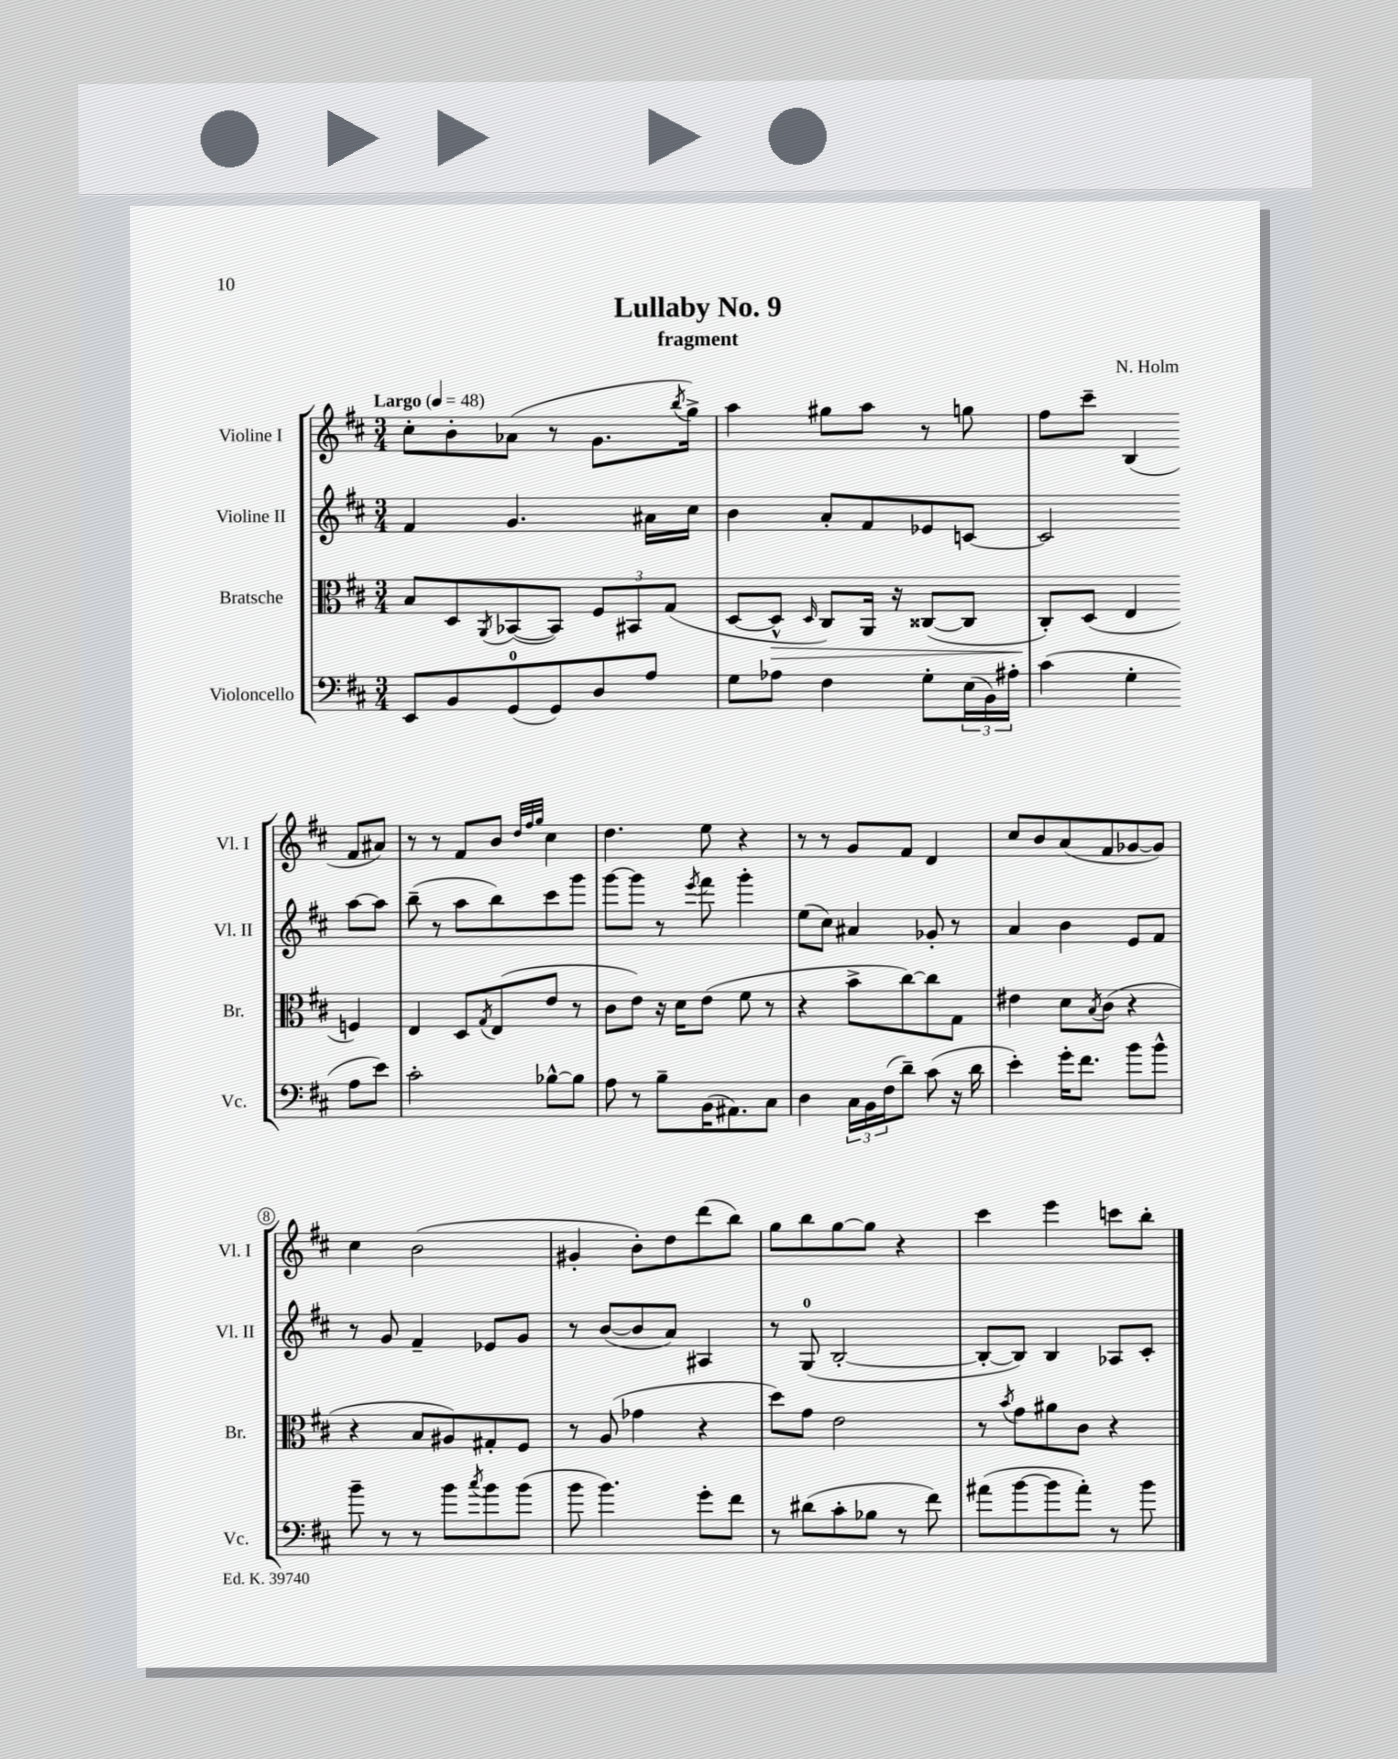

**kern	**kern	**dynam	**kern	**kern
*part4	*part3	*part3	*part2	*part1
*staff4	*staff3	*staff3	*staff2	*staff1
*I"Violoncello	*I"Bratsche	*	*I"Violine II	*I"Violine I
*I'Vc.	*I'Br.	*	*I'Vl. II	*I'Vl. I
*clefF4	*clefC3	*	*clefG2	*clefG2
*k[f#c#]	*k[f#c#]	*	*k[f#c#]	*k[f#c#]
*M3/4	*M3/4	*	*M3/4	*M3/4
*MM48	*MM48	*	*MM48	*MM48
=1	=1	=1	=1	=1
!	!	!	!	!LO:TX:a:B:t=Largo
8EE/L	8B/L	.	4f#/	8cc#'\L
8BB/	8D/	.	.	8b'\
.	8qAA/	.	.	.
(8GG/	([8BB-X/	.	4.g/	(8a-X\J
8GG/)	8BB-/J])	.	.	8r
8D/	12F#/L	.	.	8.g\L
.	12BB#X/	.	.	.
8A/J	.	.	16a#X\LL	.
.	(12G/J	.	.	.
.	.	.	.	8qbb/
.	.	.	16cc#\JJ	16gg^\Jk)
=2	=2	=2	=2	=2
8G\L	[8D/L	.	4b\	4aa\
!	!	!LO:HP:b	!	!
8A-X\J	8D^^/J]	>	.	.
.	16qqD/	.	.	.
4F#\	8C#/L)	.	8a'/L	8gg#X\L
.	16AA/Jk	.	8f#/	8aa\J
.	16r	.	.	.
8G'\L	([8C##X/L	.	8e-X/	8r
(24E\L	8C##/J]	.	[8cn/J	8ggn\
24BB\)	.	.	.	.
24A#X'\JJ	.	.	.	.
=3	=3	=3	=3	=3
(4c#\	8C#'/L)	.	2c/]	8ff#\L
.	(8D/J	]	.	8ccc#~\J
4G'\	4E/	.	.	(4B/
8A\L	4Fn/)	.	[8aa\L	8f#/L
8e\J)	.	.	8aa\J]	8a#X/J)
!!LO:LB:g=z
=4	=4	=4	=4	=4
2c#'\	4E/	.	(8bb~\	8r
.	.	.	8r	8r
.	8D/L	.	8aa\L	8f#/L
.	8qG/	.	.	.
.	(8E/	.	8bb\)	8b/J
.	.	.	.	32qqdd/LLL
.	.	.	.	32qqff#/
.	.	.	.	32qqgg/JJJ
[8B-X^^\L	8e/J	.	8ccc#\	4cc#\
8B-\J]	8r	.	8ggg\J	.
=5	=5	=5	=5	=5
8A\	8c#\L	.	[8ggg\L	4.dd\
8r	8e\J)	.	8ggg\J]	.
8B~\L	16r	.	8r	.
.	16d\KL	.	.	.
.	.	.	8qeee/	.
(16BB\K	(8e\J	.	8fff#\	8ee\
8.AA#X\)	.	.	.	.
.	8f#\	.	4ggg'\	4r
8C#\J	8r	.	.	.
=6	=6	=6	=6	=6
4D\	4r	.	(8ee\L	8r
.	.	.	8cc#\J)	8r
24C#\LL	8b^\L	.	4a#X/	8g/L
24BB\	.	.	.	.
(24F#\J	.	.	.	.
8d~\J)	[8cc#\)	.	.	8f#/J
(8c#\	8cc#\]	.	8g-X'/	4d/
16r	8G\J	.	8r	.
16d\	.	.	.	.
=7	=7	=7	=7	=7
4e'\)	4e#X\	.	4a/	8cc#/L
.	.	.	.	8b/
16g'\KL	8d\L	.	4b\	(8a/
8.f#\J	.	.	.	.
.	8qB/	.	.	.
.	(8c#\J	.	.	8f#/
8b\L	4r	.	8e/L	[8g-X/
8b^^\J	.	.	8f#/J	8g-/J])
!!LO:LB:g=z
=8	=8	=8	=8	=8
8b~\	4r	.	8r	4cc#\
8r	.	.	8g/	.
8r	8B/L	.	4f#~/	(2b\
8b\L	8A#X/)	.	.	.
8qcc#/	.	.	.	.
8b\	8G#X'/	.	8e-X/L	.
(8b\J	8F#/J	.	8g/J	.
=9	=9	=9	=9	=9
8b\	8r	.	8r	4g#X'/
4.b\)	(8A/	.	([8b/L	.
.	4g-X\	.	8b/]	8b'\L)
.	.	.	8a/J)	8dd\
8g'\L	4r	.	4A#X/	(8ddd\
8f#\J	.	.	.	8bb\J)
=10	=10	=10	=10	=10
8r	8dd\L)	.	8r	8gg\L
(8d#X\L	8g\J	.	(8G/	8bb\
8c#'\	2e\	.	[2B'/	[8gg\
8B-X\J	.	.	.	8gg\J]
8r	.	.	.	4r
8f#\)	.	.	.	.
=11	=11	=11	=11	=11
(8a#X\L	8r	.	8B'/L_	4ccc#\
.	8qb/	.	.	.
[8b\	8g\L	.	8B/J])	.
8b\]	8a#X\	.	4B/	4eee\
8a#'\J)	8c#\J	.	.	.
8r	4r	.	8A-X/L	8cccn\L
8b\	.	.	8c#'/J	8bb'\J
==	==	==	==	==
*-	*-	*-	*-	*-
